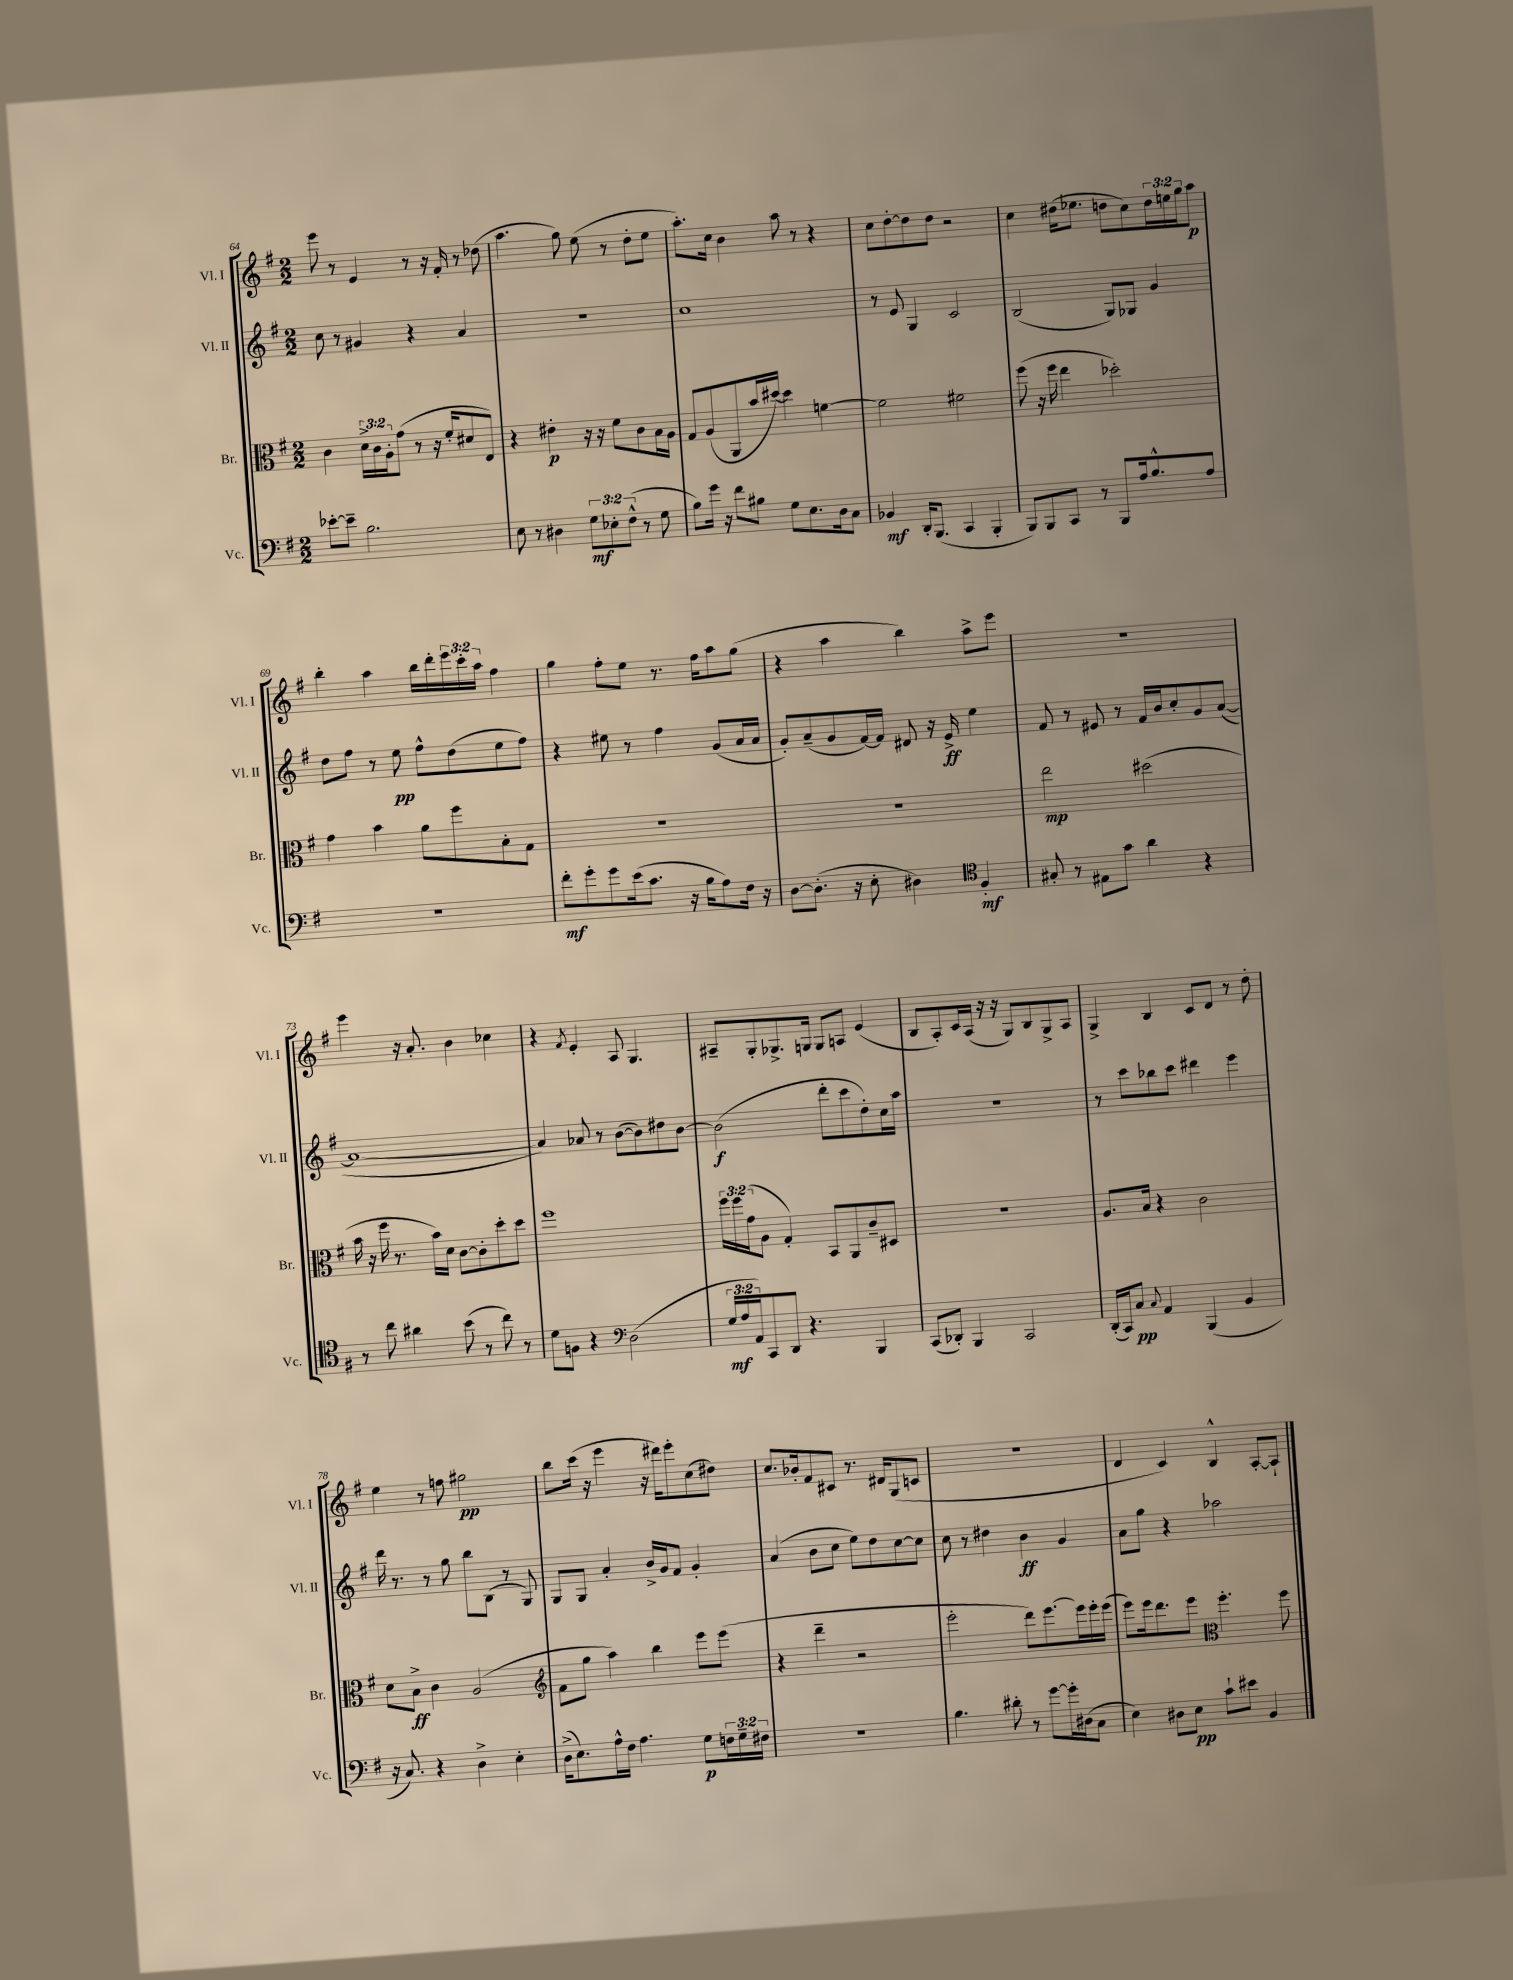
<<
\new StaffGroup <<
\new Staff = "s0" \with { instrumentName = "Vl. I" shortInstrumentName = "Vl. I" } {
    \clef treble \key g \major \numericTimeSignature \time 2/2 \override Staff.TupletNumber.text = #tuplet-number::calc-fraction-text
    e'''8 r8 e'4 r8 r16 fis'16-. r8 des''8( |
    a''4. g''8) e''8( r8 d''8-. e''8 |
    a''8.-.) c''16 b'4 a''8 r8 r4 |
    c''8 d''8~-. d''8 d''8 r2 |
    c''4 dis''16( ees''8. d''8 c''8) \tuplet 3/2 { d''16 e''16 g''16 } a''8\p |
    b''4-. a''4 b''16 d'''16-. \tuplet 3/2 { e'''16 c'''16-. a''16 } fis''4 |
    g''4 fis''8-. e''8 r8. fis''16 a''8 g''8( |
    r4 a''4 b''4) a''8-> e'''8 |
    R1 |
    e'''4 r16 a'8.-. b'4 ces''4 |
    r4 \acciaccatura { fis'8 } e'4-. a8 g4. |
    ais8-- g8-. ges8.-> g16 g8 a8 e'4( |
    b8 a8-.) c'16 a16( r16 r16 g8) b8 g8-> a8 |
    g4-> b4 c'8 d'8 r8 d''8-. |
    e''4 r8 f''8 gis''2\pp |
    b''8 c'''16( r16 e'''4 r16 dis'''16) e'''8-. c''8( dis''8) |
    c''8. bes'16-. fis'8 cis'8 r8. dis'16 g8( c'8 |
    R1 |
    d'4 c'4) b4-^ a8~-. a8-! \bar "|." |
}
\new Staff = "s1" \with { instrumentName = "Vl. II" shortInstrumentName = "Vl. II" } {
    \clef treble \key g \major \numericTimeSignature \time 2/2
    c''8 r8 gis'4 r4 a'4 |
    R1 |
    c''1 |
    r8 e'8 g4 c'2 |
    b2( g8) ges8 g'4 |
    d''8 fis''8 r8 e''8\pp fis''8-^ d''8( e''8 fis''8) |
    r4 eis''8 r8 fis''4 g'8( a'16 a'16 |
    g'8-.) a'8--( g'8 fis'16~) fis'16 dis'8 r16 e'16->\ff e''4 |
    fis'8 r8 eis'8 r8 fis'16 b'16 c''8-. g'8 a'8~( |
    a'1~ |
    a'4) aes'8 r8 b'8~( b'8) dis''8 b'8~ |
    b'2\f( d'''8-. c'''8 d''8-.) c''16 a''16 |
    R1 |
    r8 c'''8 bes''8 c'''8 dis'''4 e'''4 |
    d'''16 r8. r8 g''8 b''8 b8( r8 g8) |
    g8 g8 a'4-. b'16-> g'16 fis'8 g'4-. |
    a'4( b'8 c''8 e''8) d''8 c''8~ c''8 |
    c''8 r8 dis''4 b'4\ff g'4 |
    a'8 g''8 r4 aes''2 \bar "|." |
}
\new Staff = "s2" \with { instrumentName = "Br." shortInstrumentName = "Br." } {
    \clef alto \key g \major \numericTimeSignature \time 2/2 \override Staff.TupletNumber.text = #tuplet-number::calc-fraction-text
    c'4 \tuplet 3/2 { d'16-> c'16 a16-. } g'8( r8 r16 fis'16-. dis'8 e8) |
    r4 eis'4-.\p r16 r16 fis'8 c'8 b16 a16 |
    g8 a8( a,8 b'16 dis''16~) dis''4 f'4~ |
    f'2 fis'2 |
    fis''8( r16 fis''16 e''4 des''2-.) |
    g'4 b'4 a'8 fis''8 b8-. g8 |
    R1 |
    R1 |
    e''2\mp dis''2( |
    b'16 r16 fis''16 r8. b'16) d'16 c'8~ c'8-. d''8-. d''8 |
    fis''1 |
    \tuplet 3/2 { fis''16 fis''16 g'16( } a8 g4-.) b,8 a,8 c'8-- dis8 |
    R1 |
    a8. b16 r4 c'2 |
    d'8 b8->\ff c'4 a2( |
    \clef treble fis'8 g''8 a''4) b''4 e'''8 e'''8( |
    r4 d'''4-- r2 |
    e'''2-. d'''8) e'''8.~ e'''16 e'''16-. e'''16( |
    e'''8) e'''16 d'''8. e'''8 \clef alto fis''4.-. fis''8 \bar "|." |
}
\new Staff = "s3" \with { instrumentName = "Vc." shortInstrumentName = "Vc." } {
    \clef bass \key g \major \numericTimeSignature \time 2/2 \override Staff.TupletNumber.text = #tuplet-number::calc-fraction-text
    ees'8~-. ees'8-- b2. |
    e8 r8 dis4 \tuplet 3/2 { g8\mf ees8-. fis8-^( } r8 g8 |
    b8) g'16 r16 fis'8 bis8 g8 e8. d16 c8 |
    bes,4\mf d,16-. b,,8.( c,4 b,,4-. |
    b,,8) b,,8 c,8 r8 b,,8 a16 b8.-^ a8 |
    R1 |
    fis'8-.\mf g'8-. g'8 e'16( c'8. r16 b16 a8) fis16 r16 |
    d8~ d8.-.( r16 e8-. dis4) \clef tenor fis4-.\mf |
    gis8-. r8 eis8 g'8 a'4 r4 |
    r8 c''8 ais'4 b'8( r8 c''8) r8 |
    d'8 f8 r4 \clef bass d2( |
    \tuplet 3/2 { g16\mf a16 a,16) } c,8 d,8 r4. b,,4 |
    c,8( des,8-.) b,,4 c,2 |
    d,16-.( c,16) c8\pp \appoggiatura { c8 } a,4 b,,4( b,4 |
    r16 c8.) r4 d4-> e4-. |
    d16->( e8.) a16-^ fis16 a4. g8\p \tuplet 3/2 { f16 g16-- fis16 } |
    R1 |
    b4. dis'8-. r8 g'8~ g'16-. dis16( c8 |
    e4) dis8 e8\pp c'8-! eis'8 b,4 \bar "|." |
}
>>
>>
\layout { \context { \Score currentBarNumber = #64 } }
